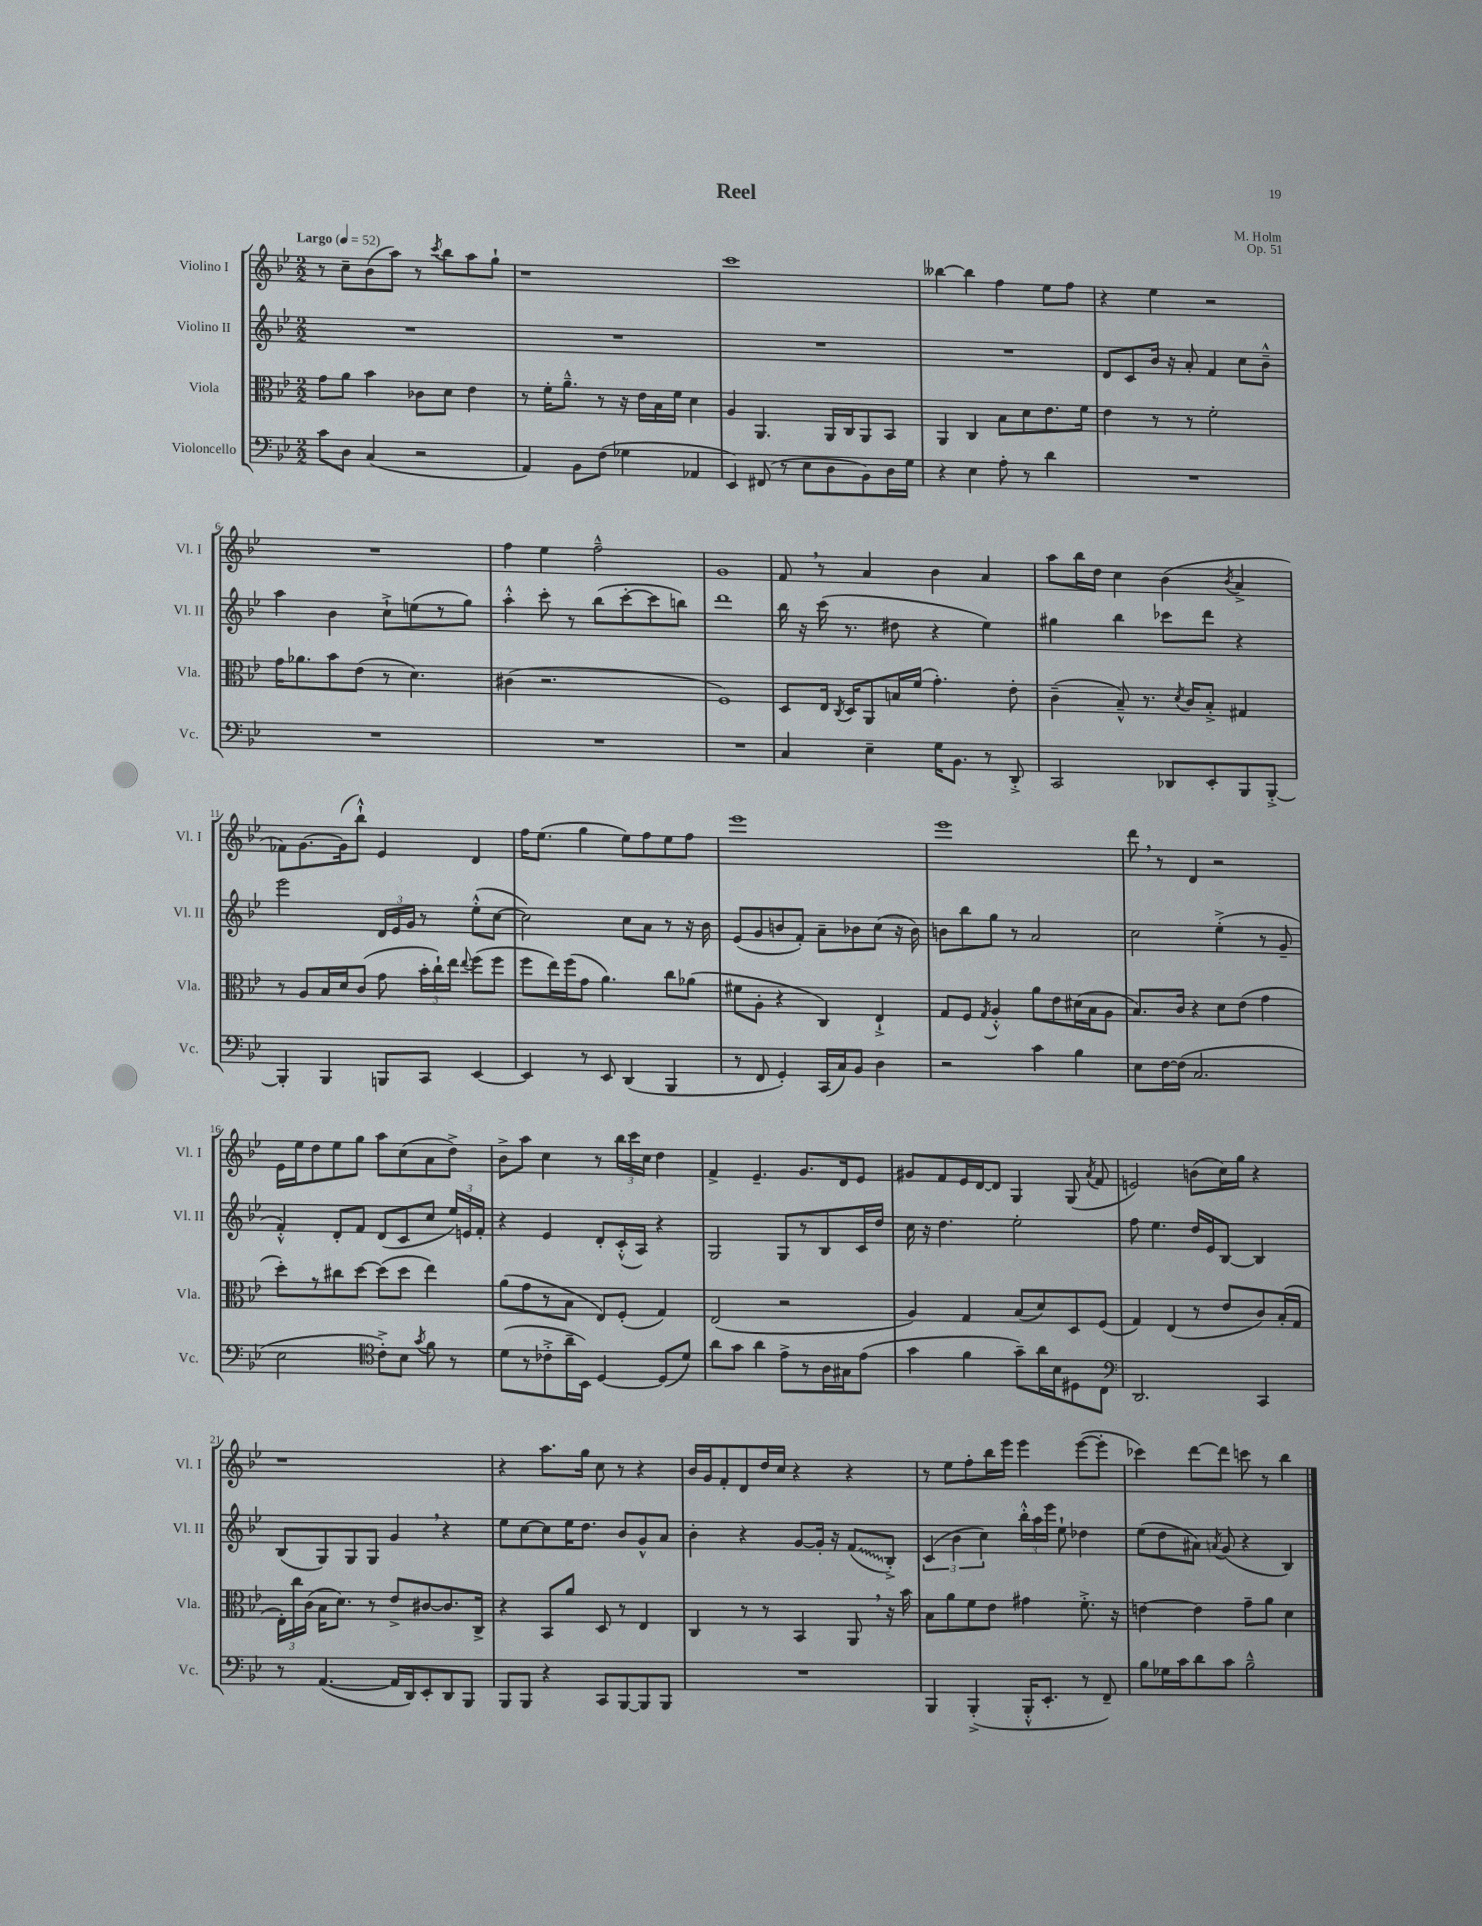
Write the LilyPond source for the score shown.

\header { title = "Reel" composer = "M. Holm" opus = "Op. 51" }
<<
\new StaffGroup <<
\new Staff = "s0" \with { instrumentName = "Violino I" shortInstrumentName = "Vl. I" } {
    \clef treble \key bes \major \numericTimeSignature \time 2/2 \tempo "Largo" 4 = 52
    \autoBeamOff r8 c''8[-- bes'8( a''8]) r8 \acciaccatura { c'''8 } bes''8[ a''8 g''8]-! |
    r1 |
    c'''1 |
    beses''4~ beses''4 f''4 ees''8[ f''8] |
    r4 ees''4 r2 |
    R1 |
    f''4 ees''4 f''2---^ |
    g'1 |
    f'8 \breathe r8 a'4 bes'4 a'4 |
    a''8[ bes''16 d''16] c''4 bes'4( \acciaccatura { bes'8 } a'4-> |
    fes'8[) g'8.~ g'16( bes''8]-!-^) ees'4 d'4 |
    f''16[ ees''8.]( g''4 ees''8[) f''8 ees''8 f''8] |
    ees'''1 |
    ees'''1 |
    d'''8 \breathe r8 d'4 r2 |
    ees'16[ ees''16 d''8 ees''8 g''8] a''8[ c''8( a'8 d''8]->) |
    bes'8[-> a''8] c''4 r8 \tuplet 3/2 { bes''16[ c'''16 c''16] } d''4 |
    f'4-> ees'4.-- g'8.[ d'16 ees'8] |
    gis'8[ f'8 ees'16 d'16~ d'8] g4 g8( \acciaccatura { a'8 } f'8 |
    e'2) b'8[( c''16) g''16] r4 |
    r1 |
    r4 a''8.[ g''16] c''8 r8 r4 |
    bes'16[ g'16 f'8-. d'8 d''16 c''16] r4 r4 |
    r8 ees''8[ f''8-. bes''16 ees'''16] ees'''4 ees'''8[~( ees'''8]-. |
    ces'''4) d'''8[~ d'''8] c'''8 r8 bes''4 \bar "|." |
}
\new Staff = "s1" \with { instrumentName = "Violino II" shortInstrumentName = "Vl. II" } {
    \clef treble \key bes \major \numericTimeSignature \time 2/2
    \autoBeamOff R1 |
    R1 |
    R1 |
    R1 |
    d'8[ c'8 bes'16] r16 a'8-. f'4 c''8[ bes'8]---^ |
    a''4 bes'4 c''8[-!-> e''8( r8 g''8]) |
    a''4-.-^ c'''8-. r8 bes''8[( c'''8~-. c'''8 b''8]) |
    d'''1 |
    bes''16 r16 c'''16( r8. dis''8 r4 ees''4) |
    gis''4 bes''4 ces'''8[ d'''8] r4 |
    ees'''2 \tuplet 3/2 { d'16[ ees'16 g'16] } r8 ees''8[-.-^( c''8]~ |
    c''2) c''8[ a'8] r8 r16 bes'16 |
    ees'8[( g'8 b'8 f'8]-.) a'8[-- bes'8 c''8]( r16 bes'16) |
    b'8[ bes''8 g''8] r8 a'2 |
    c''2 ees''4-.->( r8 g'8-- |
    f'4-.-^) d'8[-. f'8] d'8[( c'8 c''8] \tuplet 3/2 { ees''16[) e'16 f'16]-. } |
    r4 ees'4 d'8[-. c'16-.-^( a16]) r4 |
    g2 g8[ r8 bes8 c'16 d''16] |
    c''16 r16 d''4. ees''2-. |
    f''8 ees''4. d''16[ ees'16 bes8]~ bes4 |
    bes8[( g8) g8 g8] g'4 \breathe r4 |
    ees''8[ c''8~ c''8 ees''16 d''8.] bes'8[ g'8-^ a'8] |
    bes'4-. r4 g'8[~ g'16]-. r16 \once \override Glissando.style = #'zigzag f'8[\glissando( bes8]-.->) |
    \tuplet 3/2 { c'4( bes'4 c''4) } \tuplet 3/2 { bes''16[-.-^ a''16 ees'''16] } ees''8-! des''4 |
    ees''8[( d''8 ais'8]) \acciaccatura { a'8 } g'8( r4 bes4) \bar "|." |
}
\new Staff = "s2" \with { instrumentName = "Viola" shortInstrumentName = "Vla." } {
    \clef alto \key bes \major \numericTimeSignature \time 2/2
    \autoBeamOff g'8[ a'8] bes'4 ces'8[ d'8] ees'4 |
    r8 f'16[-. a'8.]---^ r8 r16 ees'16[ bes16 f'16] d'4 |
    a4 a,4. a,16[ c16 a,8 bes,8] |
    a,4 c4 bes8[ d'8 ees'8. f'16] |
    ees'4 r8 r8 f'2-. |
    g'16[ aes'8. bes'8 ees'8]( r8 d'4.) |
    cis'4( r2. |
    f1) |
    d8[ ees16] \acciaccatura { c8 } d16[ a,8 b16 f'16]( g'4.-.) ees'8-. |
    c'4--( bes8---^) r8. \acciaccatura { d'8 } c'16[ bes8]-.-> gis4 |
    r8 a8[ bes16 d'16 c'8]( g'8 \tuplet 3/2 { bes'16[-. c''16-!) ees''16] } \appoggiatura { ees''8 } f''8[( f''8] |
    f''8[ ees''16) f''16( g'8] a'4.) c''8[ aes'8]( |
    fis'8[ a8]-. r4 c4) ees4-!-> |
    g8[ f8] \acciaccatura { g8 } a4-.-^ a'8[ ees'8 dis'16( bes16 a8] |
    bes8.[) c'16] r4 d'8[ ees'8]( g'4 |
    d''8[-.) r8 cis''8 d''8]~ d''8[( d''8] ees''4) |
    a'8[( g'8 r8 bes8] ees8[) f8]-.( g4) |
    ees2( r2 |
    a4) g4 bes8[( d'8) d8 f8]( |
    g4) ees4( r8 ees'8[ c'8) bes16-.( g16] |
    \tuplet 3/2 { ees16[-.) c''16 c'16]( } bes16[ d'8.]) r8 ees'8[-> cis'8~ cis'8. c16]-> |
    r4 bes,8[ a'8] d8 r8 ees4 |
    c4 r8 r8 bes,4 a,8 \breathe r16 bes'16 |
    bes8[ a'8 f'8 ees'8] gis'4 f'8.-.-> r16 |
    e'4~ e'4 g'8[-- a'8] d'4 \bar "|." |
}
\new Staff = "s3" \with { instrumentName = "Violoncello" shortInstrumentName = "Vc." } {
    \clef bass \key bes \major \numericTimeSignature \time 2/2
    \autoBeamOff c'8[ d8] c4( r2 |
    a,4) bes,8[ f8]( ges4 aes,4 |
    ees,4) fis,8( r8 ees8[ d8 bes,8) d16 g16] |
    r4 ees4 a8-. r8 d'4 |
    R1 |
    R1 |
    R1 |
    R1 |
    c4 ees4-- g16[ bes,8.] r8 d,8-.-> |
    c,2 des,8[ ees,8-. bes,,8 bes,,8]~-.-> |
    bes,,4-. bes,,4 b,,8[ c,8] ees,4~ |
    ees,4 r8 ees,8 d,4( bes,,4 |
    r8 f,8 g,4-.) c,16[( c16) bes,8] d4 |
    r2 c'4 bes4 |
    ees8[ f16~ f16]( c2. |
    ees2 \clef tenor c'8[-.->) bes8] \acciaccatura { g'8 } f'8 r8 |
    d'8[( r8 ces'8-.-> a'16-- bes,16]) d4~ d8[( d'8]) |
    a'8[ g'8] a'4 ees'8[-> r8 a16 gis16 ees'8]( |
    g'4 f'4 g'8[--) a'16 bes16 dis8 c8] |
    \clef bass d,2. c,4 |
    r8 a,4.~( a,16[ d,16) ees,8-. d,8 bes,,8] |
    bes,,8[ bes,,8] r4 c,8[ bes,,8~ bes,,8 bes,,8] |
    R1 |
    bes,,4 bes,,4-.->( bes,,16[-.-^ ees,8.]-. r8 f,8--) |
    bes8[ ges16 c'16 d'8 c'8] bes2---^ \bar "|." |
}
>>
>>
